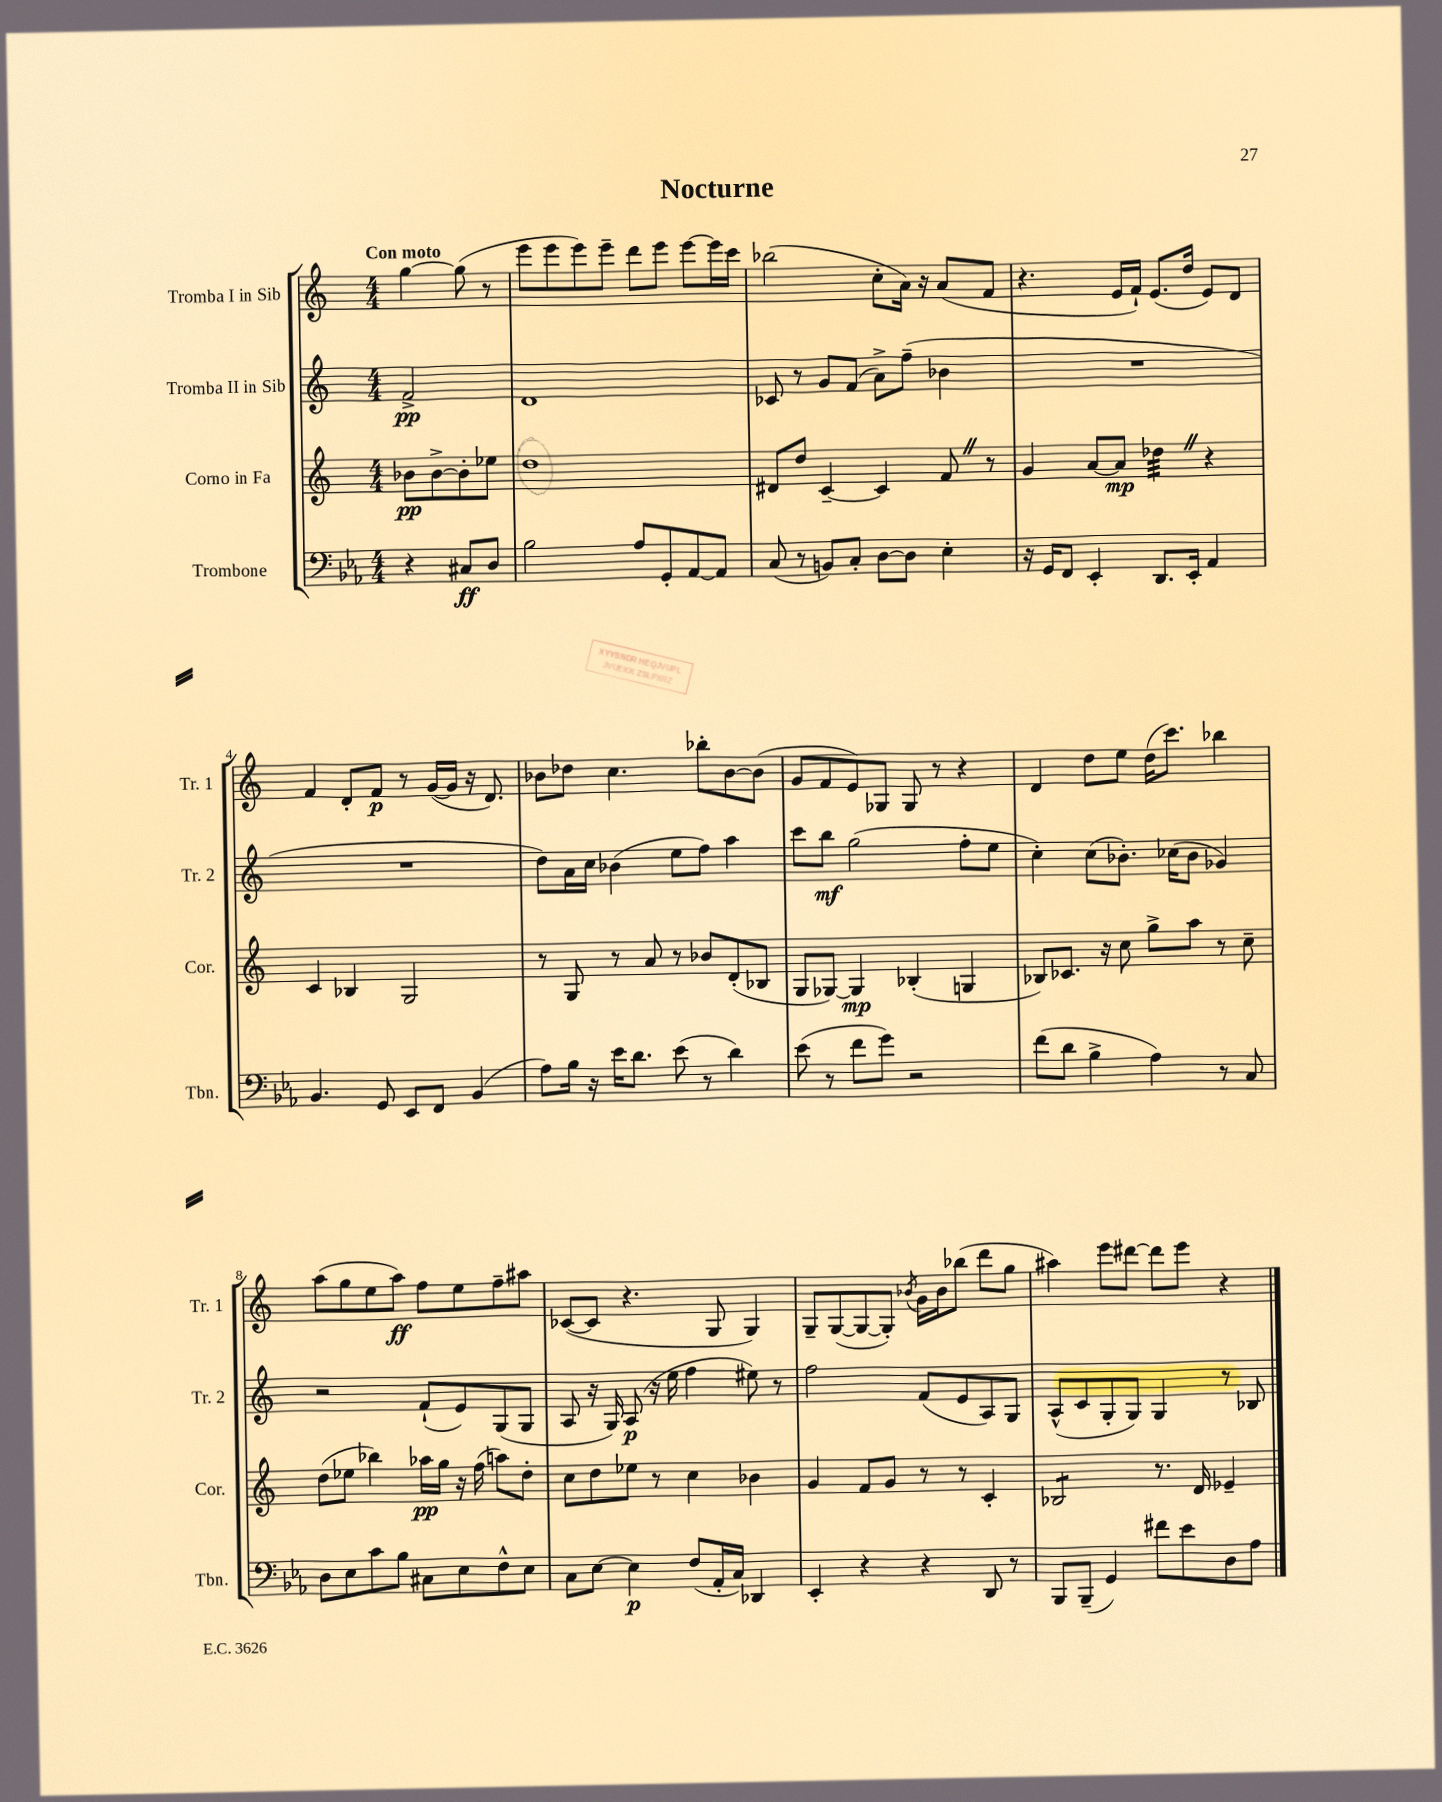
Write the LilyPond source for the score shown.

\header { title = "Nocturne" }
<<
\new StaffGroup <<
\new Staff = "s0" \with { instrumentName = "Tromba I in Sib" shortInstrumentName = "Tr. 1" } {
    \clef treble \key c \major \numericTimeSignature \time 4/4 \partial 2 \tempo "Con moto"
    g''4~ g''8( r8 |
    e'''8 e'''8 e'''8) e'''8-- d'''8 e'''8 e'''8~ e'''16 c'''16 |
    bes''2( c''8-. a'16) r16 a'8( f'8 |
    r4. e'16 f'16-!) e'8.( d''16 e'8) d'8 |
    f'4 d'8-. f'8\p r8 g'16~( g'16 r16 d'8.) |
    bes'8 des''8 c''4. bes''8-. bes'8~ bes'8( |
    g'8 f'8 e'8) ges8 ges8 r8 r4 |
    d'4 d''8 e''8 d''16( c'''8.) bes''4 |
    a''8( g''8 e''8 a''8\ff) f''8 e''8 f''8-- ais''8 |
    ces'8~( ces'8 r4. g8 g4) |
    g8-- g8~( g8~ g8-.) \acciaccatura { bes'8 } g'16 bes'16 bes''8( d'''8 g''8 |
    ais''4) e'''8 dis'''8~ dis'''8 e'''8 r4 \bar "|." |
}
\new Staff = "s1" \with { instrumentName = "Tromba II in Sib" shortInstrumentName = "Tr. 2" } {
    \clef treble \key c \major \numericTimeSignature \time 4/4 \partial 2
    f'2->\pp |
    d'1 |
    ces'8 r8 g'8 f'8( a'8->) f''8--( bes'4 |
    R1 |
    R1 |
    d''8) a'16 c''16 bes'4( e''8 f''8) a''4 |
    c'''8 b''8\mf g''2( f''8-. e''8 |
    c''4-.) c''8( bes'8.-.) ces''16( bes'8 ges'4) |
    r2 f'8-!( e'8) g8( g8 |
    a8 r16 g16) a8\p( r16 e''16 f''4 eis''8) r8 |
    f''2 f'8( e'8 a8) g8 |
    a8-^( c'8 g8-. g8) g4 r8 bes8 \bar "|." |
}
\new Staff = "s2" \with { instrumentName = "Corno in Fa" shortInstrumentName = "Cor." } {
    \clef treble \key c \major \numericTimeSignature \time 4/4 \partial 2
    bes'8\pp bes'8~-> bes'8-. ees''8 |
    d''1 |
    dis'8 d''8 c'4~-- c'4 f'8 \once \override BreathingSign.text = \markup { \musicglyph "scripts.caesura.straight" } \breathe r8 |
    g'4 a'8~ a'8\mp des''4:32 \once \override BreathingSign.text = \markup { \musicglyph "scripts.caesura.straight" } \breathe r4 |
    c'4 bes4 g2 |
    r8 g8 r8 a'8 r8 bes'8 d'8-.( bes8 |
    g8 ges8~) ges4\mp bes4-.( g4 |
    bes8) ces'8. r16 c''8 g''8-> a''8 r8 c''8-- |
    d''8( ees''8 bes''4) aes''16\pp g''16 r16 f''16( a''8) d''8-. |
    c''8 d''8 ees''8 r8 c''4 bes'4 |
    g'4 f'8 g'8 r8 r8 c'4-. |
    bes2:8 r8. d'16 ees'4-- \bar "|." |
}
\new Staff = "s3" \with { instrumentName = "Trombone" shortInstrumentName = "Tbn." } {
    \clef bass \key ees \major \numericTimeSignature \time 4/4 \partial 2
    r4 cis8\ff d8 |
    bes2 aes8 g,8-. aes,8~ aes,8 |
    c8( r8 b,8) c8-. d8~ d8 ees4-. |
    r16 g,16 f,8 ees,4-. d,8. ees,16-. aes,4 |
    bes,4. g,8 ees,8 f,8 bes,4( |
    aes8) bes16 r16 ees'16 d'8. ees'8( r8 d'4) |
    ees'8( r8 f'8 g'8) r2 |
    f'8( d'8 bes4-> aes4) r8 c8 |
    d8 ees8 c'8 bes8 cis8 ees8 f8-^ ees8 |
    c8 ees8~ ees4\p f8( aes,16-. c16) des,4 |
    ees,4-. r4 r4 d,8 r8 |
    bes,,8 bes,,8--( g,4) fis'8 ees'8 d8 aes8 \bar "|." |
}
>>
>>
